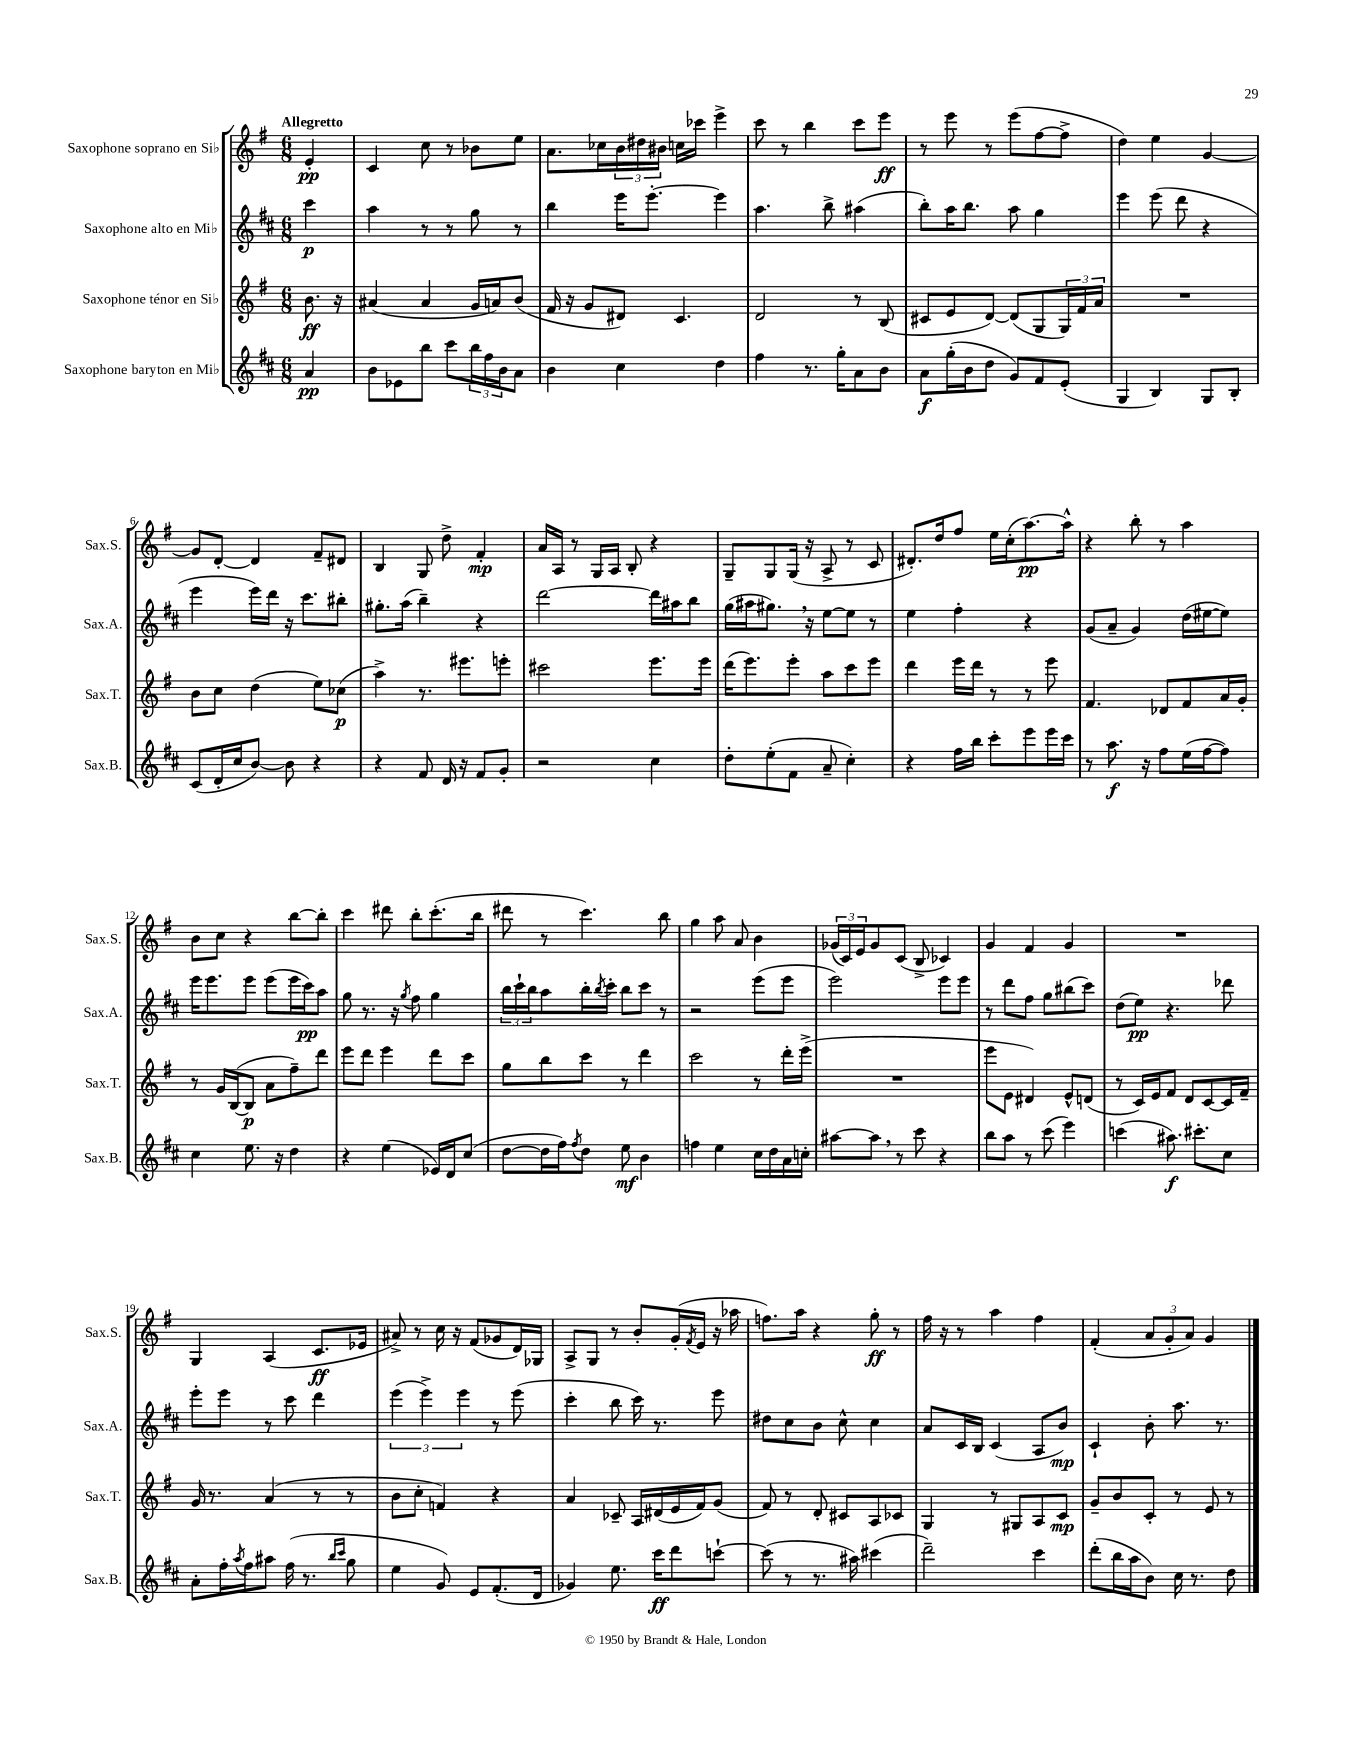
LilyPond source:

<<
\new StaffGroup <<
\new Staff = "s0" \with { instrumentName = "Saxophone soprano en Sib" shortInstrumentName = "Sax.S." } {
    \clef treble \key g \major \numericTimeSignature \time 6/8 \partial 4 \tempo "Allegretto"
    e'4-.\pp |
    c'4 c''8 r8 bes'8 e''8 |
    a'8. ces''16 \tuplet 3/2 { b'16 dis''16 bis'16 } c''16 ces'''16 e'''4-> |
    c'''8 r8 b''4 c'''8 e'''8\ff |
    r8 e'''8 r8 e'''8( fis''8~ fis''8-> |
    d''4) e''4 g'4~ |
    g'8 d'8~-. d'4 fis'8-- dis'8 |
    b4 g8 d''8-> fis'4-.\mp |
    a'16 a16 r8 g16 a16 b8-. r4 |
    g8-- g8 g16( r16 a8-> r8 c'8 |
    dis'8.-.) d''16 fis''8 e''16 c''16-.( a''8.~\pp) a''16-^ |
    r4 b''8-. r8 a''4 |
    b'8 c''8 r4 b''8~ b''8-. |
    c'''4 dis'''8 b''8-. c'''8.-.( b''16 |
    dis'''8 r8 c'''4.) b''8 |
    g''4 a''8 a'8 b'4 |
    \tuplet 3/2 { ges'16( c'16) e'16 } ges'8 c'8( b8-> ces'4) |
    g'4 fis'4 g'4 |
    R2. |
    g4 a4( c'8.\ff ees'16 |
    ais'8->) r8 c''16 r16 fis'8( ges'8 d'16) ges16 |
    a8-> g8 r8 b'8-. g'16-.( \acciaccatura { fis'8 } e'16 r16 aes''16 |
    f''8.) a''16 r4 g''8-.\ff r8 |
    fis''16 r16 r8 a''4 fis''4 |
    fis'4-.( \tuplet 3/2 { a'8 g'8-. a'8) } g'4 \bar "|." |
}
\new Staff = "s1" \with { instrumentName = "Saxophone alto en Mib" shortInstrumentName = "Sax.A." } {
    \clef treble \key d \major \numericTimeSignature \time 6/8 \partial 4
    cis'''4\p |
    a''4 r8 r8 g''8 r8 |
    b''4 e'''16 e'''8.~-. e'''4 |
    a''4. b''8-> ais''4( |
    b''8-.) a''16 b''8. a''8 g''4 |
    e'''4 e'''8( d'''8 r4 |
    e'''4 e'''16) d'''16 r16 cis'''8. bis''8-. |
    gis''8.-. a''16( b''4--) r4 |
    d'''2~ d'''16 ais''16 b''8 |
    g''16( ais''16 gis''8.) \breathe r16 e''8~ e''8 r8 |
    e''4 fis''4-. r4 |
    g'8( a'8-- g'4) d''16( eis''16~ eis''8) |
    e'''16 e'''8. e'''8 e'''8( e'''16 cis'''16\pp) a''8 |
    g''8 r8. r16 \acciaccatura { g''8 } fis''8 g''4 |
    \tuplet 3/2 { b''16 cis'''16-! b''16 } a''8 b''16-. \acciaccatura { b''8 } cis'''16-. b''8 cis'''8 r8 |
    r2 e'''8( e'''8 |
    e'''2) e'''8 e'''8 |
    r8 d'''8 fis''8 g''8 bis''8( cis'''8) |
    d''8( e''8\pp) r4. des'''8 |
    e'''8-. e'''8 r8 cis'''8 d'''4 |
    \tuplet 3/2 { e'''4( e'''4->) e'''4 } r8 e'''8( |
    cis'''4-. b''8 cis'''16) r8. e'''8 |
    dis''8 cis''8 b'8 cis''8-^ cis''4 |
    a'8 cis'16 b16 cis'4( a8 b'8\mp) |
    cis'4-! b'8-. a''8. r8. \bar "|." |
}
\new Staff = "s2" \with { instrumentName = "Saxophone ténor en Sib" shortInstrumentName = "Sax.T." } {
    \clef treble \key g \major \numericTimeSignature \time 6/8 \partial 4
    b'8.\ff r16 |
    ais'4( ais'4 g'16 a'16) b'8( |
    fis'16 r16 g'8 dis'8) c'4. |
    d'2 r8 b8( |
    cis'8 e'8 d'8~) d'8( g8 \tuplet 3/2 { g16) fis'16 a'16 } |
    R2. |
    b'8 c''8 d''4( e''8) ces''8\p( |
    a''4->) r8. eis'''8. e'''8-. |
    cis'''2 e'''8. e'''16 |
    d'''16( e'''8.) e'''8-. a''8 c'''8 e'''8 |
    d'''4 e'''16 d'''16 r8 r8 e'''8 |
    fis'4. des'8 fis'8 a'16 g'16-. |
    r8 g'16 b16~( b8\p a'8 fis''8--) d'''8 |
    e'''8 d'''8 e'''4 d'''8 c'''8 |
    g''8 b''8 c'''8 r8 d'''4 |
    c'''2 r8 d'''16-. e'''16->( |
    R2. |
    e'''8 e'8 dis'4) e'8-^ d'8( |
    r8 c'16) e'16 fis'8 d'8 c'8~ c'16 fis'16-- |
    g'16 r8. a'4( r8 r8 |
    b'8 c''8-. f'4) r4 |
    a'4 ces'8-- a16 dis'16( e'16 fis'16) g'8( |
    fis'8) r8 d'8-. cis'8 a8 ces'8 |
    g4 r8 gis8 a8 c'8\mp |
    g'8-- b'8 c'8-. r8 e'8 r8 \bar "|." |
}
\new Staff = "s3" \with { instrumentName = "Saxophone baryton en Mib" shortInstrumentName = "Sax.B." } {
    \clef treble \key d \major \numericTimeSignature \time 6/8 \partial 4
    a'4\pp |
    b'8 ees'8 b''8 cis'''8 \tuplet 3/2 { b''16 fis''16 b'16 } a'8 |
    b'4 cis''4 d''4 |
    fis''4 r8. g''16-. a'8 b'8 |
    a'8\f g''16-.( b'16 d''8 g'8) fis'8 e'8-.( |
    g4 b4) g8 b8-. |
    cis'8( d'16-. cis''16 b'8~) b'8 r4 |
    r4 fis'8 d'16 r16 fis'8 g'8-. |
    r2 cis''4 |
    d''8-. e''8-.( fis'8 a'8-- cis''4-.) |
    r4 fis''16 b''16 cis'''8-. e'''8 e'''16 cis'''16 |
    r8 a''8.\f r16 fis''8 e''16( fis''16~ fis''8) |
    cis''4 e''8. r16 d''4 |
    r4 e''4( ees'16) d'16 cis''8( |
    d''8~ d''16 fis''16) \acciaccatura { fis''8 } d''8 e''8\mf b'4 |
    f''4 e''4 cis''16 d''16 a'16 c''16-. |
    ais''8~ ais''8 \breathe r8 cis'''8 r4 |
    b''8 a''8 r8 cis'''8( e'''4) |
    c'''4( ais''8.\f) cis'''8.-. cis''8 |
    a'8-. fis''16-. \acciaccatura { a''8 } fis''16 ais''8 fis''16( r8. \grace { b''16 cis'''16 } g''8 |
    e''4 g'8) e'8 fis'8.-.( d'16 |
    ges'4) e''8. cis'''16\ff d'''8 c'''8~-! |
    c'''8( r8 r8. ais''16) cis'''4( |
    d'''2--) cis'''4 |
    d'''8-.( b''16 a''16 b'8) cis''16 r8. d''8 \bar "|." |
}
>>
>>
